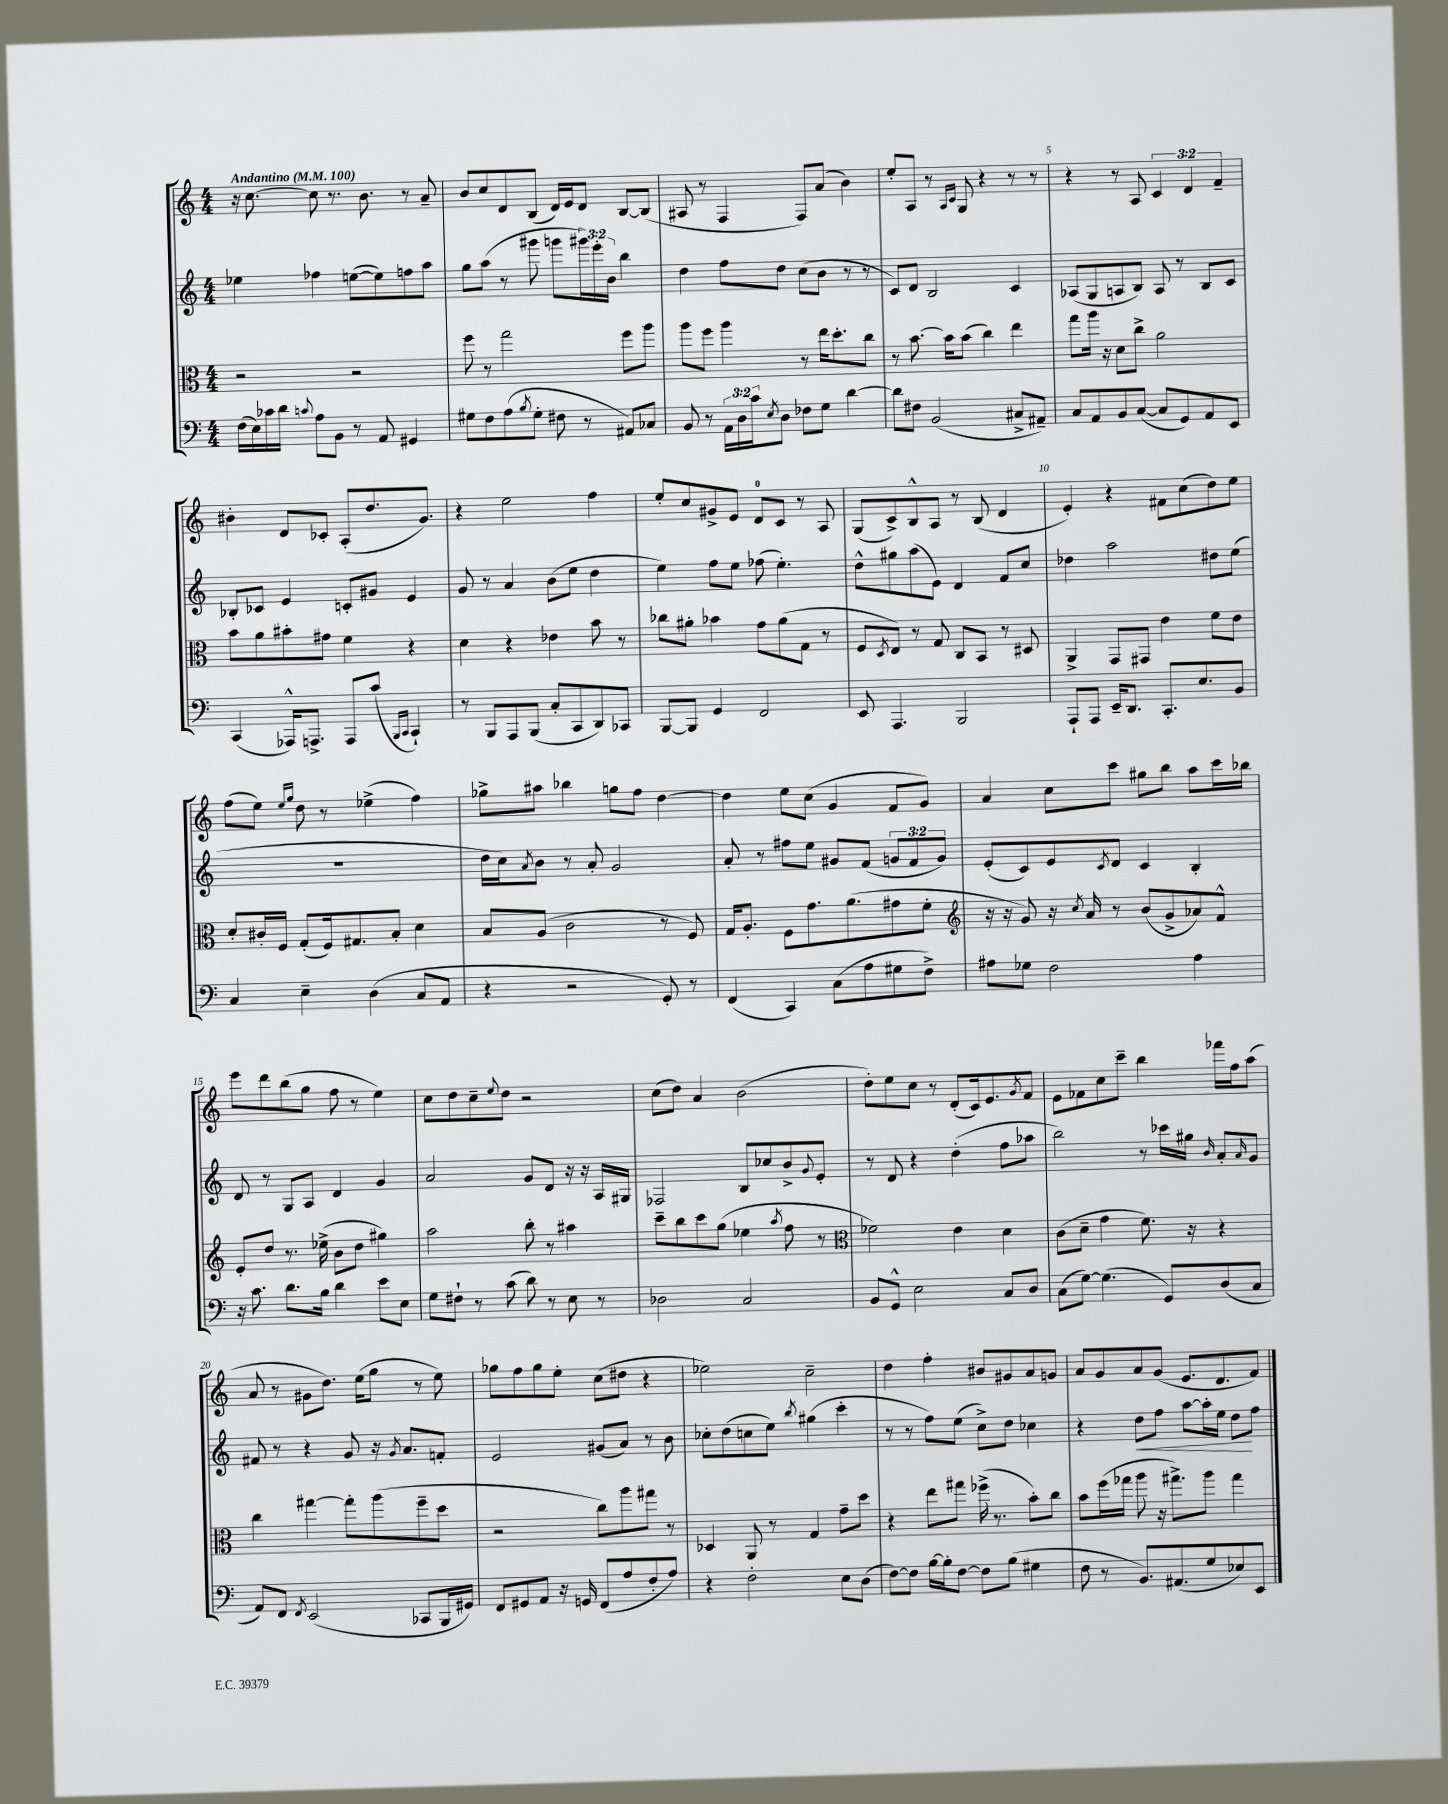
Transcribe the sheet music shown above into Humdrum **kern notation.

**kern	**kern	**kern	**kern
*staff4	*staff3	*staff2	*staff1
*clefF4	*clefC3	*clefG2	*clefG2
*k[]	*k[]	*k[]	*k[]
*M4/4	*M4/4	*M4/4	*M4/4
*MM100	*MM100	*MM100	*MM100
(16F\LL	2r	4ee-\	16r
16E\)	.	.	[8.cc\
16c-\	.	.	.
16d\JJ	.	.	.
8qqc/	.	.	.
8A\L	.	4ff-\	8cc\]
8BB\J	.	.	8.r
8r	2r	([8ee\L	.
.	.	.	8.b\
8AA/	.	8ee\])	.
4GG#/	.	8ff\	8r
.	.	8aa\J	8a~/
=	=	=	=
8G#\L	8ff\	8gg\L	8b/L
8F\	8r	(8aa\J	8cc/
(8A\	2gg\	8r	8d/
8qB/	.	.	.
8G#'\J	.	8ggg#\	(8B/J
8F#\	.	8ggg\L	16d/LL)
.	.	.	16e/J
8r	.	24ggg#\L)	8d/J
.	.	24eee'\	.
.	.	24b\JJ	.
8AA#/L)	8ff\L	4bb\	[8B/L
8C-/J	8aa\J	.	(8B/]J
=	=	=	=
8BB/	8aa\L	4dd\	8A#/
8r	8ff\J	.	8r
24AA\LL	4aa\	8ff\L	4F/
24D\	.	.	.
24c\J	.	.	.
8qE/	.	.	.
8D\J	.	8dd\J	.
8F-\L	8r	(8cc\L	8F/L)
8G\J	16ee\LK	8b\J	(8a/J
.	8.dd'\	.	.
[4d\	.	8r	4b\)
.	8cc\J	8r	.
=	=	=	=
8d\]L	8r	8c/L)	8ee'/L
8F#\J	[8.b\	8d/J	8A/J
(2BB/	.	2B/	8r
.	16b\]LK	.	.
.	.	.	16qqA/LL
.	.	.	16qqc/JJ
.	(8b\J	.	8G/
.	4cc\)	.	4r
8C#^/L	4ee\	4c/	8r
8AA#~/J)	.	.	8r
=	=	=	=
8C/L	8gg\L	(8A-/L	4r
8AA/	16aa\Jk	8G/	.
.	16r	.	.
8BB/	8d\L	8A/	8r
([8C/J	8cc^\J	8B/J)	8A/
8C/]L	2a\	8A/	6c/
8GG/)	.	8r	.
.	.	.	6d/
8AA/	.	8B/L	.
.	.	.	6f~/
8EE/J	.	8c/J	.
=	=	=	=
(4CC/	8b\L	8B-'/L	4b#'\
.	8a\	8c-/J	.
16AAA-^^/LK)	8b#'\	4e/	8d/L
8.AAA^/J	.	.	.
.	8g#\J	.	8c-'/J
8AAA/L	4f\	8c'/L	(8A'/L
(8c/J	.	8g#/J	8.dd/
16qqBBB/LL	.	.	.
16qqCC/JJ	.	.	.
4CC`/)	4r	4e/	.
.	.	.	8.g/J)
=	=	=	=
8r	4d\	8g/	4r
8BBB/L	.	8r	.
8AAA/	4r	4a/	2ee\
(8BBB/J	.	.	.
8C'/L	4e-\	(8b\L	.
8CC/	.	8ee\J	.
8DD/)	8b\	4dd\	4ff\
8CC-/J	8r	.	.
=	=	=	=
[8BBB/L	8cc-\L	4ee\)	8ee'/L
8BBB/]J	8a#'\J	.	8cc/
4GG/	4b-\	8ff\L	8g#^/
.	.	8ee\J	8e/J
2FF/	8g\L	(8ff-\	8d/L
.	(8a#\	4.ee'\)	8c/J
.	8G\J	.	8r
.	8r	.	8A/
=	=	=	=
8EE/	8F/L	8dd^^\L	(8G/L
.	8qD/	.	.
4.AAA/	8E/J)	8gg#\	8c^/)
.	8r	(8aa\	8B^^/
.	8G/	8e\J)	8A/J
2BBB/	8C/L	4d/	8r
.	8BB/J	.	(8B/
.	8r	8f/L	4d/
.	8D#/	8cc/J	.
=	=	=	=
8AAA`/L	4AA^/	4dd-\	4e'/)
8AAA/J	.	.	.
16EE~/LK	8GG/L	2aa\	4r
8.DD/J	.	.	.
.	8GG#/J	.	.
8.CC'/L	4e\	.	8f#\L
.	.	.	(8cc\
8.E/	.	.	.
.	8f\L	8dd#\L	8dd\)
8BB/J	8e\J	(8ee\J	8ee\J
=	=	=	=
4C/	8d'/L	1r	(8ff\L
.	16c#'/L	.	8ee\J)
.	16F/JJ	.	.
.	.	.	16qqee/LL
.	.	.	16qqgg/JJ
4E~\	(8G'/L	.	8dd\
.	16F/k)	.	8r
.	8.G#/	.	.
(4D\	.	.	(4ee-^\
.	8B'/J	.	.
8C/L	4d\	.	4ff\)
8AA/J	.	.	.
=	=	=	=
4r	8B/L	16dd\LL	8gg-^\L
.	.	16cc\J)	.
.	.	8qa/	.
.	(8A/J	8b\J	8aa#\J
2r	2c\	8r	4bb-\
.	.	8a'/	.
.	.	2g/	8gg\L
.	.	.	8ff\J
8GG'/)	8r	.	[4dd\
8r	8F/)	.	.
=	=	=	=
(4FF/	16G/LK	8a'/	4dd\]
.	8.A'/J	.	.
.	.	8r	.
4CC/)	8F\L	8ff#\L	8ee\L
.	8.g\	8ee\J	(8cc\J
(8C\L	.	8g#/L	4g/
.	(8.a\	.	.
8A\	.	(8f/J	.
8G#\	8g#\	12g/L	8f/L
.	.	12f/	.
8F^\J)	8f'\J	.	8g/J)
.	.	12g/J)	.
=	=	=	=
*	*clefG2	*	*
8A#\L	16r	(8e'/L	4a/
.	16r	.	.
8G-\J	8g/)	8c/)	.
2F\	16r	8e/	8cc\L
.	8qcc/	.	.
.	16a/	.	.
.	.	8qc/	.
.	8r	8d/J	8ccc\J
.	(8b/L	4c/	8gg#\L
.	8g^/	.	8bb\J
4A#\	8a-/)	4B'/	8aa\L
.	8f^^/J	.	16ccc\L
.	.	.	16bb-\JJ
=	=	=	=
16r	8e'/L	8d/	8eee\L
8.c\	.	.	.
.	8dd/J	8r	8ddd\
8.d\L	8.r	8G/L	(8bb\
.	.	8A/J	8gg\J
16B\Jk	(16ee-^\	.	.
4d\	8b\L	4d/	8ff\
.	8dd\J	.	8r
8e\L	4gg#\)	4g/	4ee\)
8E\J	.	.	.
=	=	=	=
8G\L	2aa\	2a/	8cc\L
8F#`\J	.	.	8dd\
8r	.	.	8cc~\
.	.	.	8qqee/
(8c\	.	.	8dd\J
8d\)	8bb'\	8g/L	2r
8r	8r	8d/J	.
8E\	4aa#\	16r	.
.	.	16r	.
8r	.	16A/LL	.
.	.	16G#/JJ	.
=	=	=	=
2D-\	8ccc~\L	2F-/	(8cc\L
.	8bb\	.	8dd\J)
.	8ccc\	.	4a/
.	(8gg\J	.	.
2C/	4ee-\	8B/L	(2b\
.	.	8cc-/	.
.	8qaa/	.	.
.	8ff\	8b^/	.
.	.	8qqg/	.
.	8r	8e'/J	.
=	=	=	=
*	*clefC3	*	*
8BB/L	2f-\)	8r	8dd'\L)
8GG^^/J	.	8d/	8ee\
2E\	.	4r	8cc\J
.	.	.	8r
.	4e\	(4dd'\	(8d'/L
.	.	.	16c/k)
.	.	.	8.e/
8C/L	4d\	8ff\L	.
.	.	.	8qg/
8D/J	.	8aa-\J	8f/J
=	=	=	=
(8C\L	(8c\L	2bb\)	8e\L
[8G\J)	8d~\J	.	8f-\
(4.G\]	4g\	.	8cc\
.	.	.	8ccc~\J
.	8.f\)	8r	4bb\
8GG/L)	.	16ccc-\LL	.
.	16r	16gg#\JJ	.
.	.	16qqb/	.
(8D/	4r	8a'/L	16fff-\LL
.	.	.	16ff\J
.	.	16qqa/	.
8C/J	.	8g/J	(8aa\J
=	=	=	=
8AA/L)	4cc\	8f#/	8a/
8FF/J	.	8r	8r
8qFF/	.	.	.
(2EE/	[4gg#\	4r	8g#\L
.	.	.	8.dd\J)
.	8gg#'\]L	8g/	.
.	.	.	(16ee\LK
.	(8aa\	16r	8gg\J
.	.	8qg/	.
.	.	8.a/L	.
8CC-/L	8ff~\	.	8r
16BBB/L	8dd\J	8f'/J	8ee\)
16GG#/JJ)	.	.	.
=	=	=	=
8FF/L	2r	2e/	8gg-\L
8GG#/	.	.	8ff\
8AA/J	.	.	8gg-\
16r	.	.	8ee'\J
16GG/	.	.	.
(8FF/L	8cc\L)	(8g#/L	(8cc\L
8A/	8aa\	8a/J)	8dd#\J
8F'/	8gg#\J	8r	4r
8A/J)	8r	8b\	.
=	=	=	=
4r	4D-/	8cc-'\L	2ee-\)
.	.	(8dd\	.
2F'\	8AA/	8cc\	.
.	8r	8ee\J)	.
.	.	8qbb/	.
.	4G/	(4gg#\	2cc~\
8E\L	8g~\L	4ccc'\	.
(8D\J	8dd\J	.	.
=	=	=	=
[8F\L)	4r	8r	4dd\
8F\]J	.	8r	.
[16B\LL	8ee\L	8ff\L)	4ff'\
16B'\]J	.	.	.
[8F\J	8gg#\J	(8ee\J	.
8F\]L	(16ff-^\	8cc^\L)	8b#/L
.	8.r	.	.
(8B\J	.	8dd\J	8g#/
4G#\	8b'\L)	4cc-\	8a/
.	8cc\J	.	8g/J
=	=	=	=
8F\	8b\L	4r	8a/L
8r	(16ff\L	.	8g/
.	16gg-\JJ	.	.
8.BB/L)	8aa\	8dd\L	8a/
.	16r	8ff\J	(8g/J
(8.AA#/	8.gg#^\L)	.	.
.	.	[8aa\L	8.e/L
8G/	8aa\J	16aa'\]L	.
.	.	16ee\JJ	8.d/
8E-/)	4gg#\	8dd\L	.
8EE/J	.	8ff\J	8f/J)
==	==	==	==
*-	*-	*-	*-
